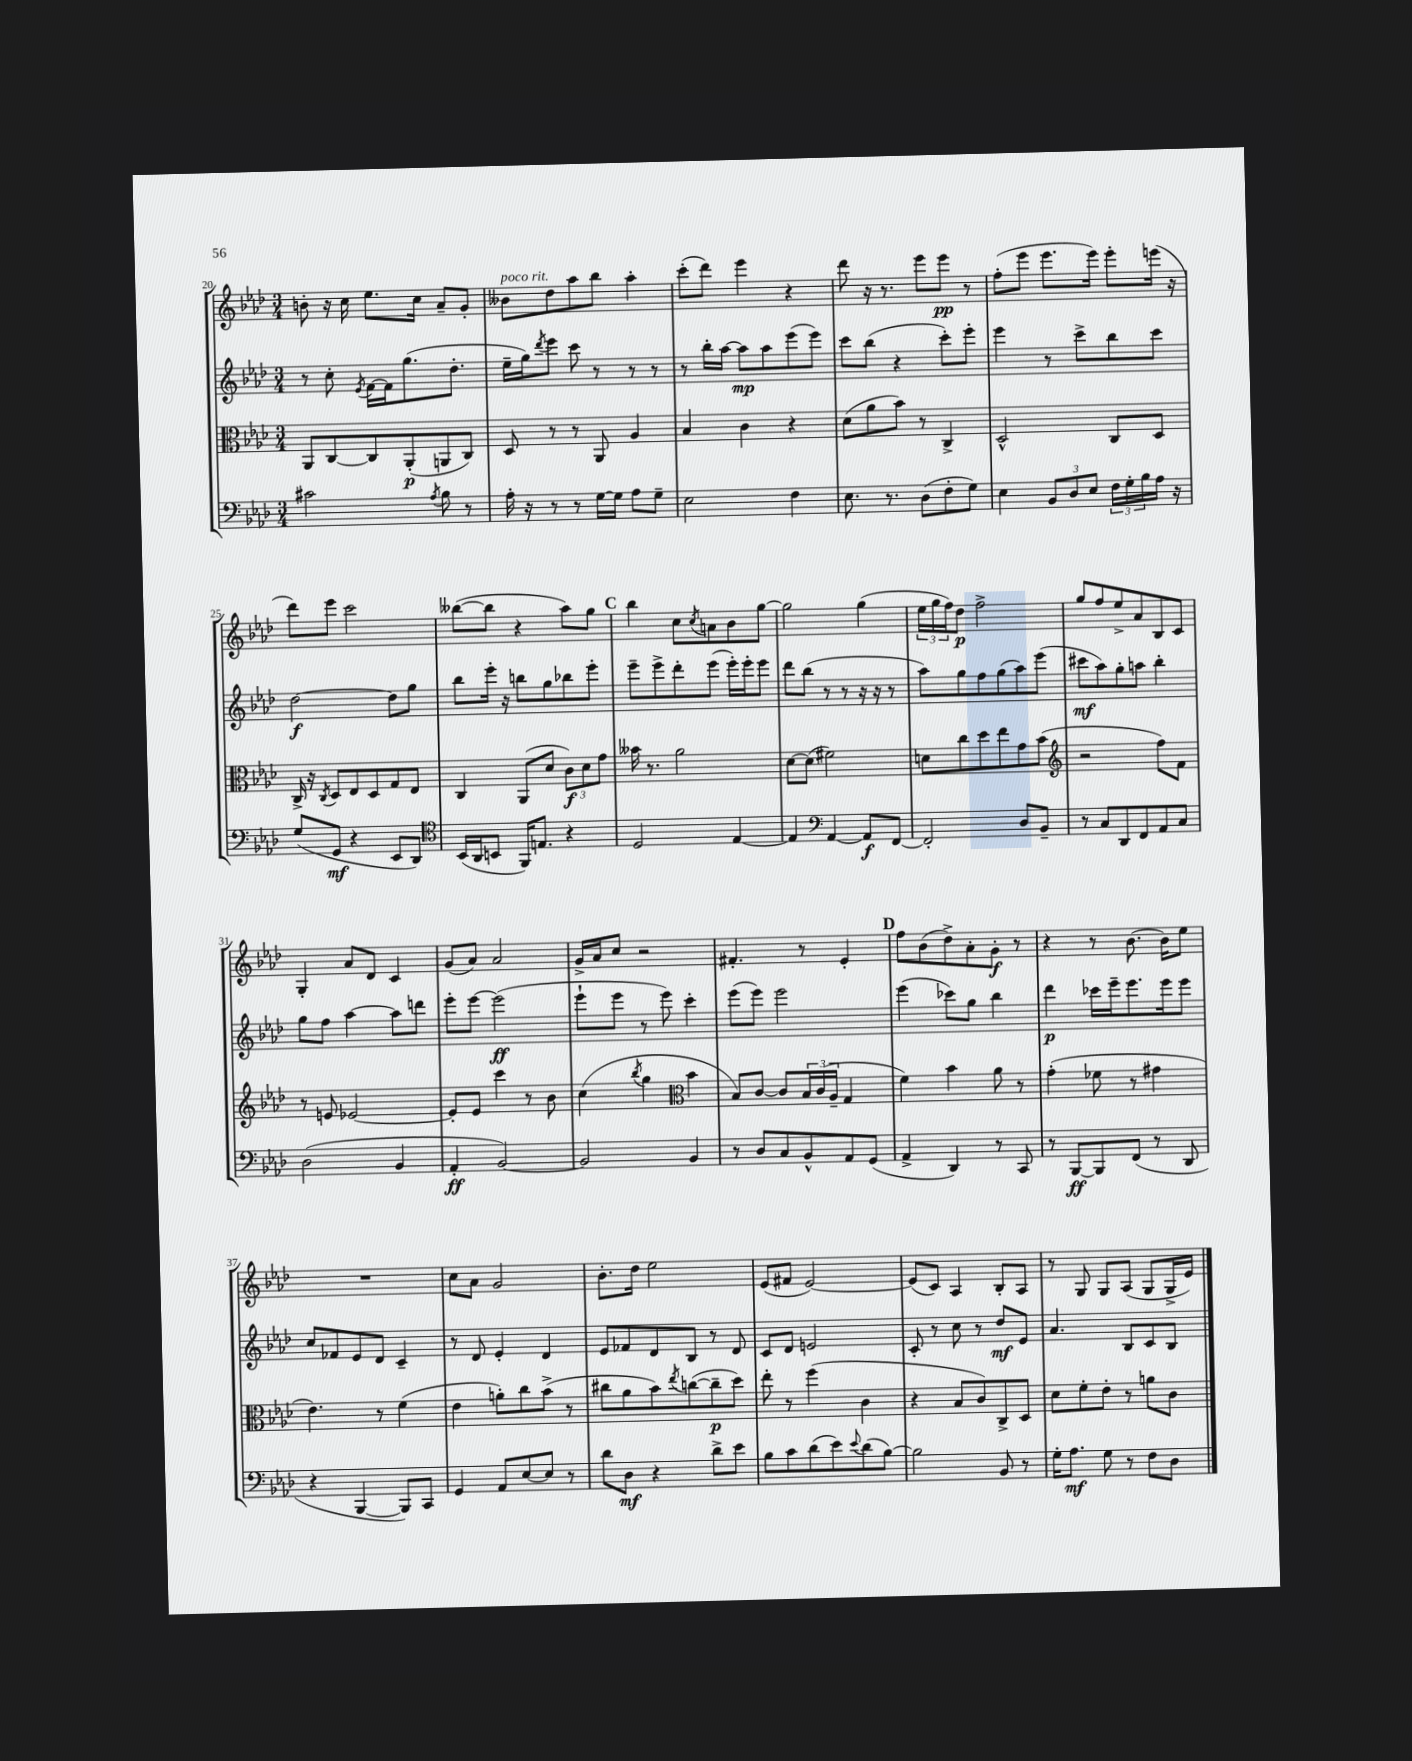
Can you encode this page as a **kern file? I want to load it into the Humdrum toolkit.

**kern	**dynam	**kern	**dynam	**kern	**dynam	**kern	**dynam
*part4	*part4	*part3	*part3	*part2	*part2	*part1	*part1
*staff4	*staff4	*staff3	*staff3	*staff2	*staff2	*staff1	*staff1
*clefF4	*	*clefC3	*	*clefG2	*	*clefG2	*
*k[b-e-a-d-]	*	*k[b-e-a-d-]	*	*k[b-e-a-d-]	*	*k[b-e-a-d-]	*
*M3/4	*	*M3/4	*	*M3/4	*	*M3/4	*
=20	=20	=20	=20	=20	=20	=20	=20
2c#X\	.	8AA-/L	.	8r	.	8bn'\	.
.	.	[8C/	.	8cc'\	.	16r	.
.	.	.	.	.	.	16cc\	.
.	.	.	.	8qe-/	.	.	.
.	.	8C/]	.	[16f\LL	.	8.ee-\L	.
.	.	.	.	16f\J]	.	.	.
.	.	(8AA-'/	p	(8.gg\	.	.	.
.	.	.	.	.	.	16cc\Jk	.
8qA-/	.	.	.	.	.	.	.
8B-\	.	8AAn/	.	.	.	8a-~/L	.
.	.	.	.	8.dd-'\J	.	.	.
8r	.	8C/J)	.	.	.	8g'/J	.
=21	=21	=21	=21	=21	=21	=21	=21
!	!	!	!	!	!	!LO:TX:a:i:t=poco rit.	!
16A-'\	.	8D-/	.	16ee-~\LL	.	8b--X\L	.
16r	.	.	.	16gg\J)	.	.	.
.	.	.	.	8qddd-/	.	.	.
8r	.	8r	.	8eee-\J	.	8dd-\	.
8r	.	8r	.	8ccc\	.	8aa-\	.
[16G\LL	.	8AA-/	.	8r	.	8bb-\J	.
16G\JJ]	.	.	.	.	.	.	.
8A-\L	.	4A-/	.	8r	.	4aa-'\	.
8G~\J	.	.	.	8r	.	.	.
=22	=22	=22	=22	=22	=22	=22	=22
2E-\	.	4B-/	.	8r	.	(8ccc'\L	.
.	.	.	.	16bb-'\LL	.	8ddd-\J)	.
.	.	.	.	[16aa-\JJ	.	.	.
.	.	4c\	.	8aa-\L]	mp	4eee-\	.
.	.	.	.	8aa-\	.	.	.
4F\	.	4r	.	(8eee-\	.	4r	.
.	.	.	.	8eee-\J)	.	.	.
=23	=23	=23	=23	=23	=23	=23	=23
8.E-\	.	(8d-\L	.	8ccc\L	.	8ddd-\	.
.	.	8a-\	.	(8bb-\J	.	16r	.
8.r	.	.	.	.	.	8.r	.
.	.	8b-\J)	.	4r	.	.	.
(8D-\L	.	8r	.	.	.	8eee-\L	.
8F'\	.	4C^/	.	8ccc'\L)	.	8eee-\J	pp
8G\J)	.	.	.	8eee-'\J	.	8r	.
=24	=24	=24	=24	=24	=24	=24	=24
4E-\	.	2D-^^/	.	4eee-\	.	(8ff'\L	.
.	.	.	.	.	.	8eee-\J	.
12BB-/L	.	.	.	8r	.	8.eee-\L	.
12D-/	.	.	.	.	.	.	.
.	.	.	.	8ccc^\L	.	.	.
12E-/J	.	.	.	.	.	.	.
.	.	.	.	.	.	16eee-\Jk)	.
24F\LL	.	8C/L	.	8bb-\	.	8eee-'\L	.
24G'\	.	.	.	.	.	.	.
24B-\	.	.	.	.	.	.	.
16A-\JJ	.	8D-/J	.	8ccc\J	.	(16eeen\Jk	.
16r	.	.	.	.	.	16r	.
!!LO:LB:g=z
=25	=25	=25	=25	=25	=25	=25	=25
(8G/L	.	16C^/	.	[2dd-\	f	8ddd-\L)	.
.	.	16r	.	.	.	.	.
.	.	8qC/	.	.	.	.	.
8GG/J	mf	8D-/L	.	.	.	8eee-\J	.
4r	.	8E-/	.	.	.	2ccc\	.
.	.	8D-/	.	.	.	.	.
8EE-/L	.	8G/	.	8dd-\L]	.	.	.
8DD-/J)	.	8E-/J	.	8gg\J	.	.	.
=26	=26	=26	=26	=26	=26	=26	=26
*clefC4	*	*	*	*	*	*	*
(16BB-/LL	.	4C/	.	8bb-\L	.	([8bb--X\L	.
16AA-/J	.	.	.	.	.	.	.
8BBn/J	.	.	.	16eee-'\Jk	.	8bb--\J]	.
.	.	.	.	16r	.	.	.
16FF/KL)	.	(8AA-/L	.	8bbn\L	.	4r	.
8.En/J	.	.	.	.	.	.	.
.	.	8d-/J	.	8gg\	.	.	.
4r	.	12c\L)	f	8bb-X\	.	8aa-\L)	.
.	.	12d-\	.	.	.	.	.
.	.	.	.	8eee-'\J	.	8gg\J	.
.	.	12g\J	.	.	.	.	.
!!LO:REH:place=s1:t=C
=27	=27	=27	=27	=27	=27	=27	=27
2D-/	.	16b--X\	.	8eee-~\L	.	4bb-\	.
.	.	8.r	.	.	.	.	.
.	.	.	.	8eee-^\	.	.	.
.	.	2a-\	.	8ddd-'\	.	8cc\L	.
.	.	.	.	.	.	8qcc/	.
.	.	.	.	(8eee-\J	.	8an\	.
[4E-/	.	.	.	16eee-'\LL)	.	8b-\	.
.	.	.	.	16eee-'\J	.	.	.
.	.	.	.	8eee-\J	.	[8gg\J	.
=28	=28	=28	=28	=28	=28	=28	=28
4E-/]	.	[8d-\L	.	8ddd-\L	.	2gg\]	.
.	.	(8d-\J]	.	(8bb-\J	.	.	.
*clefF4	*	*	*	*	*	*	*
[4AA-/	.	2f#X\)	.	8r	.	.	.
.	.	.	.	8r	.	.	.
8AA-/L]	f	.	.	16r	.	(4gg\	.
.	.	.	.	16r	.	.	.
[8FF/J	.	.	.	8r	.	.	.
=29	=29	=29	=29	=29	=29	=29	=29
2FF'/]	.	8dn\L	.	8aa-\L)	.	24ee-\LL	.
.	.	.	.	.	.	24gg\	.
.	.	.	.	.	.	24ff\J)	.
.	.	8cc\	.	8gg\	.	8dd-\J	p
.	.	8dd-\	.	8ff\	.	2ff^\	.
.	.	8ee-\	.	(8gg\	.	.	.
8D-/L	.	8g\	.	8aa-\)	.	.	.
8BB-~/J	.	(8b-\J	.	(8eee-\J	.	.	.
=30	=30	=30	=30	=30	=30	=30	=30
*	*	*clefG2	*	*	*	*	*
8r	.	2r	.	8ccc#X\L	mf	8gg/L	.
8C/L	.	.	.	8aa-\)	.	8ff/	.
8DD-/	.	.	.	8gg'\	.	8ee-^/	.
8FF/	.	.	.	8aan\J	.	8a-/	.
8AA-/	.	8ff\L)	.	4bb-'\	.	8B-/	.
8C/J	.	8f\J	.	.	.	8c/J	.
!!LO:LB:g=z
=31	=31	=31	=31	=31	=31	=31	=31
(2D-\	.	8r	.	8gg\L	.	4G'/	.
.	.	8en/	.	8ff\J	.	.	.
.	.	[2e-X/	.	[4aa-\	.	8a-/L	.
.	.	.	.	.	.	8d-/J	.
4BB-/	.	.	.	8aa-\L]	.	4c/	.
.	.	.	.	8dddn\J	.	.	.
=32	=32	=32	=32	=32	=32	=32	=32
4AA-'/	ff	8e-'/L]	.	8eee-'\L	.	(8g/L	.
.	.	8e-/J	.	[8eee-\J	.	8a-/J)	.
[2BB-/)	.	4ccc\	.	(2eee-\]	ff	2a-/	.
.	.	8r	.	.	.	.	.
.	.	8b-\	.	.	.	.	.
=33	=33	=33	=33	=33	=33	=33	=33
2BB-/]	.	(4cc\	.	8eee-`\L	.	16g^/LL	.
.	.	.	.	.	.	16a-/J	.
.	.	.	.	8eee-\J	.	8cc/J	.
.	.	8qbb-/	.	.	.	.	.
.	.	4gg\	.	8r	.	2r	.
.	.	.	.	8eee-\)	.	.	.
*	*	*clefC3	*	*	*	*	*
4BB-/	.	4b-\	.	4ccc'\	.	.	.
=34	=34	=34	=34	=34	=34	=34	=34
8r	.	8B-/L)	.	(8eee-\L	.	4.f#X'/	.
8D-/L	.	[8c/J	.	8eee-\J)	.	.	.
8C/	.	8c/L]	.	2eee-\	.	.	.
8BB-^^/	.	24B-/L	.	.	.	8r	.
.	.	(24c/	.	.	.	.	.
.	.	24A-~/JJ	.	.	.	.	.
8AA-/	.	4G/	.	.	.	4e-'/	.
(8GG/J	.	.	.	.	.	.	.
!!LO:REH:place=s1:t=D
=35	=35	=35	=35	=35	=35	=35	=35
4AA-^/	.	4f\)	.	(4eee-\	.	8ff\L	.
.	.	.	.	.	.	(8b-\	.
4DD-/)	.	4b-\	.	8ccc-X\L)	.	8dd-^\)	.
.	.	.	.	8gg\J	.	8a-'\	.
8r	.	8a-\	.	4bb-\	.	8g'\J	f
8CC/	.	8r	.	.	.	8r	.
=36	=36	=36	=36	=36	=36	=36	=36
8r	.	(4g'\	.	4ddd-\	p	4r	.
[8BBB-/L	ff	.	.	.	.	.	.
8BBB-/]	.	8f-X\	.	16ccc-X\LL	.	8r	.
.	.	.	.	16eee-~\J	.	.	.
(8FF/J	.	8r	.	8.eee-\	.	[8.b-\	.
8r	.	4g#X\	.	.	.	.	.
.	.	.	.	16eee-\k	.	16b-\KL]	.
8DD-/	.	.	.	8eee-\J	.	8ee-\J	.
!!LO:LB:g=z
=37	=37	=37	=37	=37	=37	=37	=37
4r	.	4.e-\)	.	8cc/L	.	2.r	.
.	.	.	.	8f-X/	.	.	.
[4BBB-/	.	.	.	8e-/	.	.	.
.	.	8r	.	8d-/J	.	.	.
8BBB-/L])	.	(4f\	.	4c~/	.	.	.
8CC/J	.	.	.	.	.	.	.
=38	=38	=38	=38	=38	=38	=38	=38
4GG/	.	4e-\	.	8r	.	8cc\L	.
.	.	.	.	8d-/	.	8a-\J	.
8AA-/L	.	8an'\L)	.	4e-'/	.	2g/	.
[8E-/	.	8cc\	.	.	.	.	.
8E-/J]	.	(8b-^\J	.	4d-/	.	.	.
8r	.	8r	.	.	.	.	.
=39	=39	=39	=39	=39	=39	=39	=39
8d-\L	.	8cc#X\L	.	8e-/L	.	8.b-'\L	.
8D-\J	mf	8a-\	.	8f-X/	.	.	.
.	.	.	.	.	.	16dd-\Jk	.
4r	.	8b-\)	.	8d-/	.	2ee-\	.
.	.	8qee-/	.	.	.	.	.
.	.	([8ccn\	.	8B-/J	.	.	.
8d-^\L	.	8cc~\]	p	8r	.	.	.
8e-\J	.	8dd-\J)	.	8d-/	.	.	.
=40	=40	=40	=40	=40	=40	=40	=40
8B-\L	.	8ee-'\	.	8c/L	.	(8e-/L	.
8c\	.	8r	.	8d-/J	.	8f#X/J	.
(8d-\	.	(4ff\	.	2en/	.	[2e-/)	.
8e-\)	.	.	.	.	.	.	.
8qqe-/	.	.	.	.	.	.	.
(8d-\	.	4c\	.	.	.	.	.
[8B-\J)	.	.	.	.	.	.	.
=41	=41	=41	=41	=41	=41	=41	=41
2B-\]	.	4r	.	8c'/	.	(8e-/L]	.
.	.	.	.	8r	.	8c/J)	.
.	.	8B-/L	.	8cc\	.	4A-/	.
.	.	8c/)	.	8r	.	.	.
8BB-/	.	8C^/	.	8dd-/L	mf	8B-'/L	.
8r	.	8D-/J	.	8e-/J	.	8A-/J	.
=42	=42	=42	=42	=42	=42	=42	=42
16G'\KL	.	8d-\L	.	4.a-/	.	8r	.
8.A-\J	mf	.	.	.	.	.	.
.	.	8f'\	.	.	.	8G/	.
8G\	.	8e-'\J	.	.	.	8G/L	.
8r	.	8r	.	8B-/L	.	(8A-/J	.
8F\L	.	8an\L	.	8c/	.	8G/L	.
8D-\J	.	8c\J	.	8B-/J	.	16G^/L	.
.	.	.	.	.	.	16e-/JJ)	.
==	==	==	==	==	==	==	==
*-	*-	*-	*-	*-	*-	*-	*-
